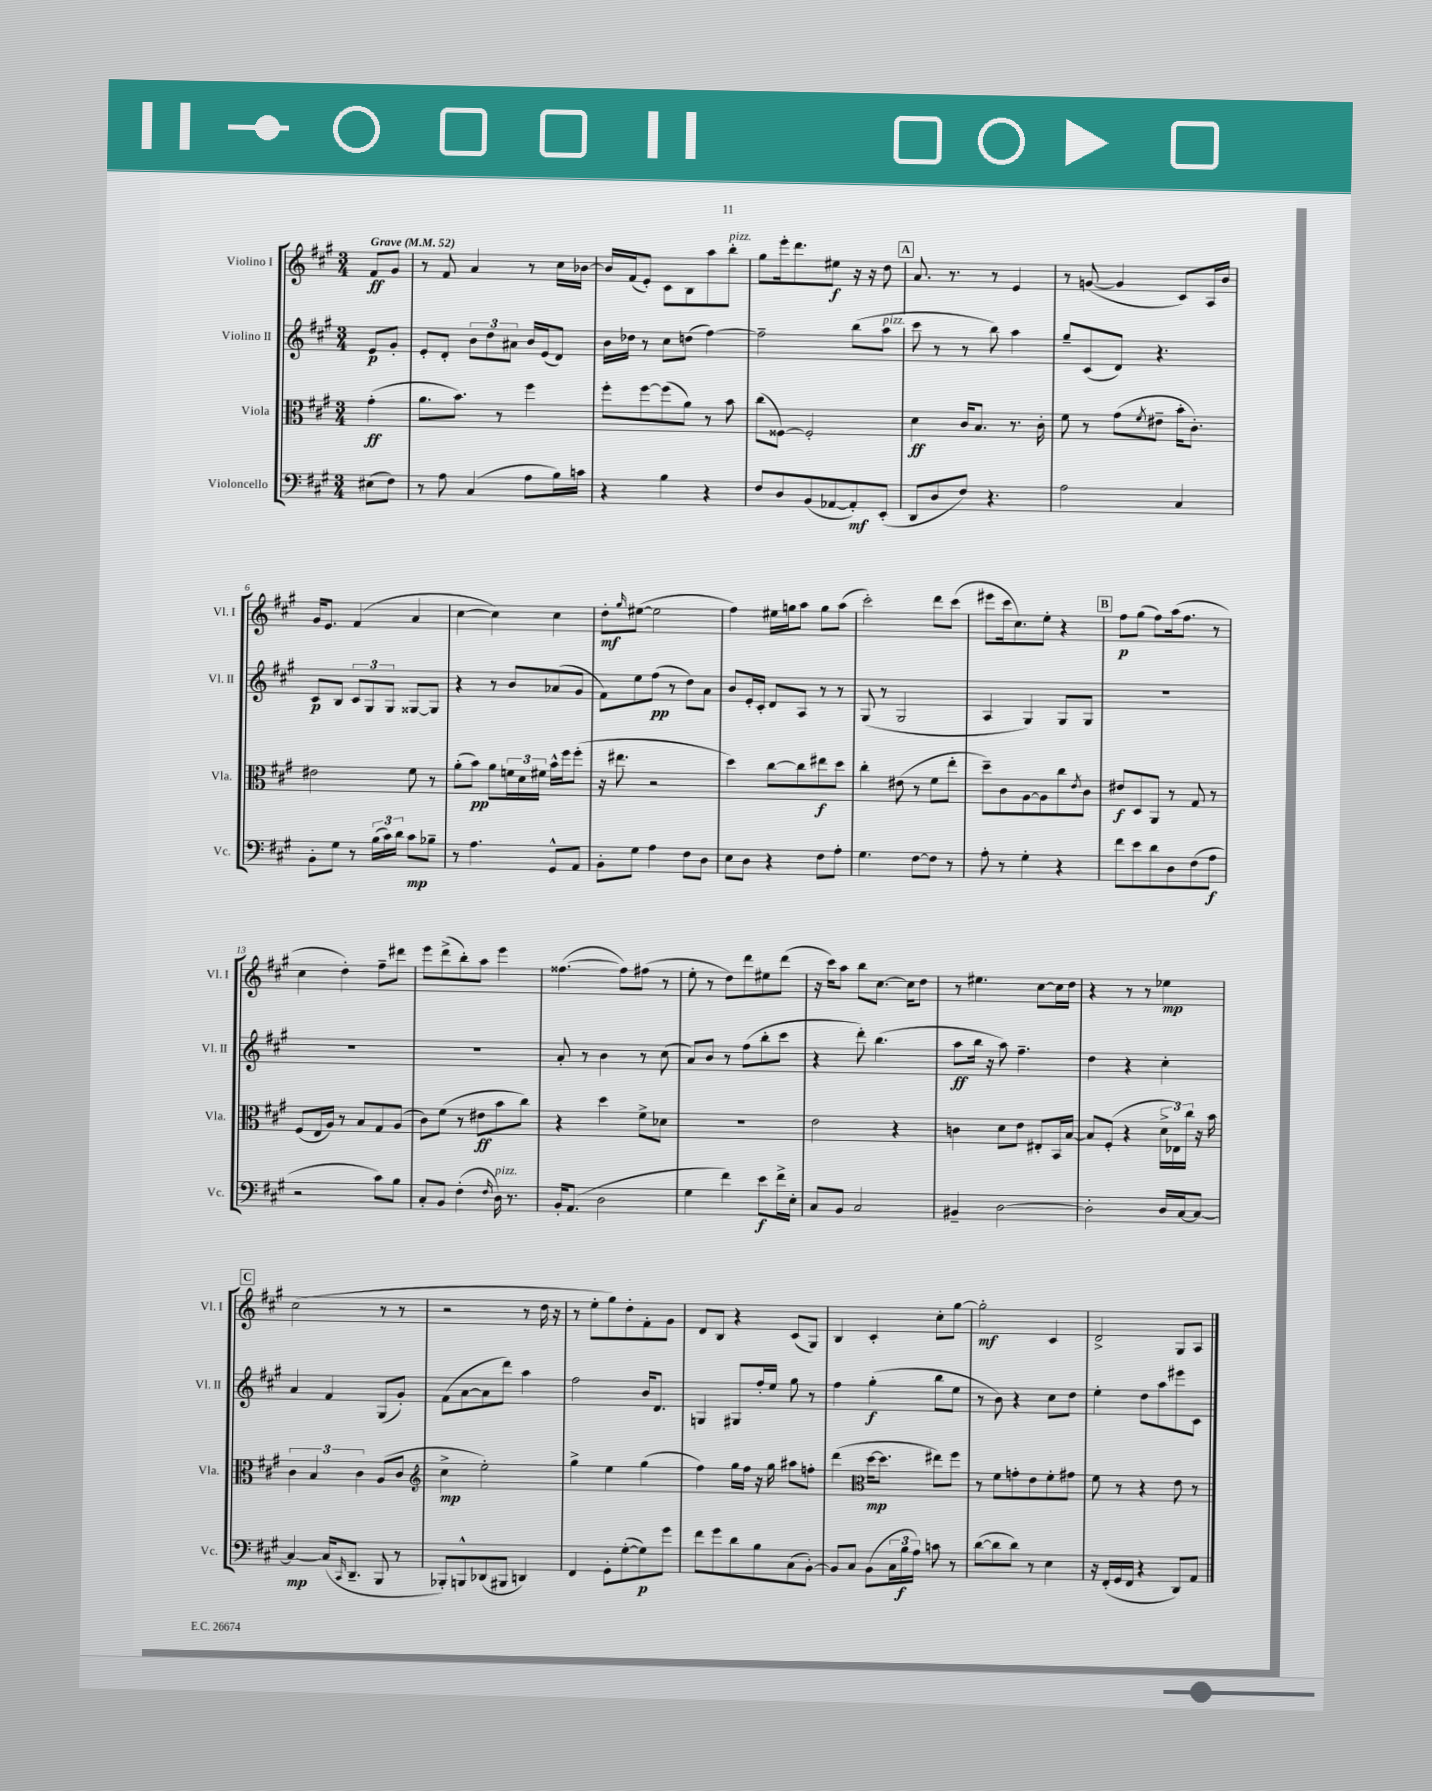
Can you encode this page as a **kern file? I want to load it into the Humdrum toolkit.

**kern	**kern	**kern	**kern
*staff4	*staff3	*staff2	*staff1
*clefF4	*clefC3	*clefG2	*clefG2
*k[f#c#g#]	*k[f#c#g#]	*k[f#c#g#]	*k[f#c#g#]
*M3/4	*M3/4	*M3/4	*M3/4
*MM52	*MM52	*MM52	*MM52
(8E#\L	(4g#'\	8e/L	8f#/L
8F#\J)	.	8g#'/J	8g#/J
=	=	=	=
8r	8.a\L	8e'/L	8r
8A\	.	8d'/J	8f#/
.	8.b\J)	.	.
(4C#/	.	12b\L	4a/
.	.	12dd\	.
.	8r	.	.
.	.	12a#\J	.
8A\L	4ff#\	16b/LL	8r
.	.	(16e/J	.
16B\L)	.	8d/J)	16cc#\LL
16c\JJ	.	.	[16b-\JJ
=	=	=	=
4r	8ff#'\L	16b\LL	16b-/]LL
.	.	16dd-\JJ	(16f#/J
.	[8ff#\	8r	8e'/J)
4B\	(8ff#\]	8cc#\L	8c#\L
.	8a\J)	(8dd\J	8B\
4r	8r	[4ff#\)	8aa\
.	8b\	.	8bb'\J
=	=	=	=
8F#/L	(8cc#\L	2ff#~\]	8gg#\L
8D/	[8F##\J)	.	16eee'\k
.	.	.	8.ddd\
(8BB/	2F##'/]	.	.
[8AA-/	.	.	8ee#\J
8AA-'/])	.	(8bb\L	16r
.	.	.	16r
(8EE'/J	.	8aa\J	8dd\
=	=	=	=
8DD/L	4d\	8ccc#\	8.a/
8D/	.	8r	.
.	.	.	8.r
8F#/J)	16c#/LK	8r	.
.	8.B/J	.	.
4.r	.	8bb\)	8r
.	8.r	4aa\	4e/
.	16c#'\	.	.
=	=	=	=
2A\	8f#\	8gg#~/L	8r
.	8r	(8c#/	([8g/
.	(8g#\L	8d/J)	4g/]
.	8qf#/	.	.
.	8e#~\J	4.r	.
4C#/	16b'\LK	.	8c#/L)
.	8.c#'\J)	.	.
.	.	.	16A/L
.	.	.	16b/JJ
=	=	=	=
8BB'\L	2e#\	8c#/L	16g#/LK
.	.	.	8.e/J
8G#\J	.	8B/J	.
8r	.	12c#/L	(4f#/
.	.	12G#/	.
(24B\LL	.	.	.
24c#\)	.	12G#/J	.
24d\JJ	.	.	.
8c#\L	8f#\	[8G##/L	4a/
8B-~\J	8r	8G##/]J	.
=	=	=	=
8r	(8a'\L	4r	[4cc#\
4.A\	8b\J)	.	.
.	8a\L	8r	4cc#\])
.	24f\L	8b/L	.
.	24d\	.	.
.	24f#\JJ	.	.
8GG#^^/L	16b^^\LL	(8a-/	4cc#\
.	16ff#\J	.	.
8AA/J	(8ff#'\J	8g#/J	.
=	=	=	=
8BB'\L	16r	8f#\L)	8dd'\L
.	8.ee#\	.	.
.	.	.	16qqgg#/
8G#\J	.	8ee\	([8ee#\J
4A\	2r	(8ff#\J	2ee#\]
.	.	8r	.
8F#\L	.	8dd\L)	.
8D\J	.	8a\J	.
=	=	=	=
8E\L	4dd\)	8b/L	4ff#\)
8D\J	.	16e'/L	.
.	.	16c#'/JJ	.
4r	[8cc#\L	8d/L	16ee#\LL
.	.	.	16gg\J
.	8cc#\]	8A/J	8aa\J
8F#\L	8ee#\	8r	8gg\L
8A'\J	8dd\J	8r	(8aa\J
=	=	=	=
4.G#\	4cc#'\	(8G#/	2ccc#'\)
.	.	8r	.
.	(8e#\	2G#/	.
[8F#\L	8r	.	.
8F#\]J	8f#\L	.	8ddd\L
8r	8ee'\J	.	(8ccc#\J
=	=	=	=
8A'\	8dd~\L)	4A/	8eee#\L
8r	8c#\	.	16ccc#\k
.	.	.	8.cc#\)
4G#'\	[8A\	4G#/)	.
.	8A\]	.	8ee'\J
4r	8cc#\	8G#/L	4r
.	8qe/	.	.
.	8c#\J	8G#/J	.
=	=	=	=
8f#\L	8e#/L	2.r	8ff#\L
8e\	8D/	.	(8gg#\J
8d\	8AA/J	.	8ff#\L)
8D\	8r	.	(16aa\k
.	.	.	8.ff#\J
(8F#\	8G#/	.	.
8A\J	8r	.	8r
=	=	=	=
2r	(8F#/L	2.r	4cc#\
.	16E/L	.	.
.	16A/JJ)	.	.
.	8r	.	4dd'\)
.	8B/L	.	.
8c#\L)	8G#/	.	8ff#~\L
8B\J	(8A/J	.	8ddd#\J
=	=	=	=
8C#'/L	8c#\L)	2.r	8eee\L
8BB/J	(8f#\J	.	(8ddd^\
(4F#'\	8r	.	8bb'\)
.	8e#\L	.	8aa\J
16qqF#/	.	.	.
16D\)	8b\	.	4eee\
8.r	.	.	.
.	8cc#\J)	.	.
=	=	=	=
16BB'/LK	4r	8a'/	([4.ff##\
(8.AA/J	.	.	.
.	.	8r	.
2D\	4dd\	4b\	.
.	.	.	8ff##\]L)
.	8f#^\L	8r	(8ff#\J
.	8d-\J	(8cc#\	8r
=	=	=	=
4G#\	2.r	8a/L)	8ee'\
.	.	8b/J	8r
4f#\)	.	8r	8dd\L)
.	.	(8ff#\L	8ddd\
8e\L	.	8bb'\	8ee#\
16f#^\L	.	8ccc#\J	(8ddd\J
16E'\JJ	.	.	.
=	=	=	=
8C#/L	2e\	4r	16r
.	.	.	16ccc#\LK)
8BB/J	.	.	8aa\J
2C#/	.	8ddd'\)	8bb\L
.	.	(4.bb\	[8.cc#\J
.	4r	.	.
.	.	.	16cc#\]LK
.	.	.	8dd\J
=	=	=	=
4BB#~/	4c\	8aa\L	8r
.	.	16bb\Jk	4.ee#\
.	.	16r	.
[2D\	8d\L	8aa\)	.
.	8e\J	4.ff#~\	.
.	8E#'/L	.	[8cc#\L
.	16BB/L	.	16cc#\]L
.	[16B/JJ	.	16dd\JJ
=	=	=	=
2D'\]	8B/]L	4dd\	4r
.	(8F#'/J	.	.
.	4r	4r	8r
.	.	.	8r
16D/LL	24d^\LL	4cc#'\	4ee-\
.	24E-\)	.	.
[16C#/J	.	.	.
.	24cc#\JJ	.	.
8C#/_J	16r	.	.
.	16b\	.	.
=	=	=	=
4C#/_	6c#\	4a/	(2cc#\
.	6B/	.	.
(16C#/]LK	.	4f#/	.
16qqCC#/	.	.	.
8.DD~/J	.	.	.
.	6c#\	.	.
8BBB/	(8A/L	(8G#/L	8r
8r	8c#/J	8g#'/J)	8r
=	=	=	=
*	*clefG2	*	*
8BBB-'/L)	4cc#^\	(8f#\L	2r
8BBB^^/	.	[8a\	.
(8DD-/	2ee'\)	8a\]	.
8BBB#/J	.	8ddd\J)	.
4DD/)	.	4aa\	8r
.	.	.	16dd\
.	.	.	16r
=	=	=	=
4FF#/	4gg#^\	2ff#\	8r
.	.	.	8ee'\L
8GG#'\L	4ee\	.	8gg#\)
([8G#'\	.	.	8dd'\
8G#\])	(4gg#\	16b/LK	8f#'\
.	.	8.d/J	.
8g#\J	.	.	8g#\J
=	=	=	=
8f#\L	4ff#\)	4G/	8d/L
8g#\	.	.	8B/J
8d\	16gg#\LL	8G#/L	4r
.	16ff#\JJ	.	.
8B\	16r	16ff#'/L	.
.	16gg#\	16ee/JJ	.
(8C#\	8aa#\L	8gg#\	(8c#/L
[8BB'\J)	8ff'\J	8r	8G#/J)
=	=	=	=
8BB/]L	(4ddd\	4ff#\	4B/
8C#/J	.	.	.
*	*clefC3	*	*
(8BB\L	[16dd\LK	(4gg#'\	4c#'/
.	8.dd\]J	.	.
24C#\L	.	.	.
24B\	.	.	.
24A\JJ)	.	.	.
8c\	8ee#\L)	8bb\L	8cc#'\L
8r	8ff#\J	8ee\J	[8gg#\J
=	=	=	=
([8d\L	8r	8r	2gg#'\]
8d\]	8f#\L	8b\)	.
8d\J)	8g'\	4r	.
8r	8e\	.	.
4E\	8f#'\	8cc#\L	4c#/
.	8g#\J	8dd\J	.
=	=	=	=
16r	8f#\	4ee'\	2d^/
(16FF#'/LL	.	.	.
16GG#/	8r	.	.
16FF#/JJ	.	.	.
4r	4r	8dd\L	.
.	.	8aa\	.
8DD/L)	8e\	8eee#\	8G#/L
8AA/J	8r	8c#\J	8A/J
==	==	==	==
*-	*-	*-	*-
